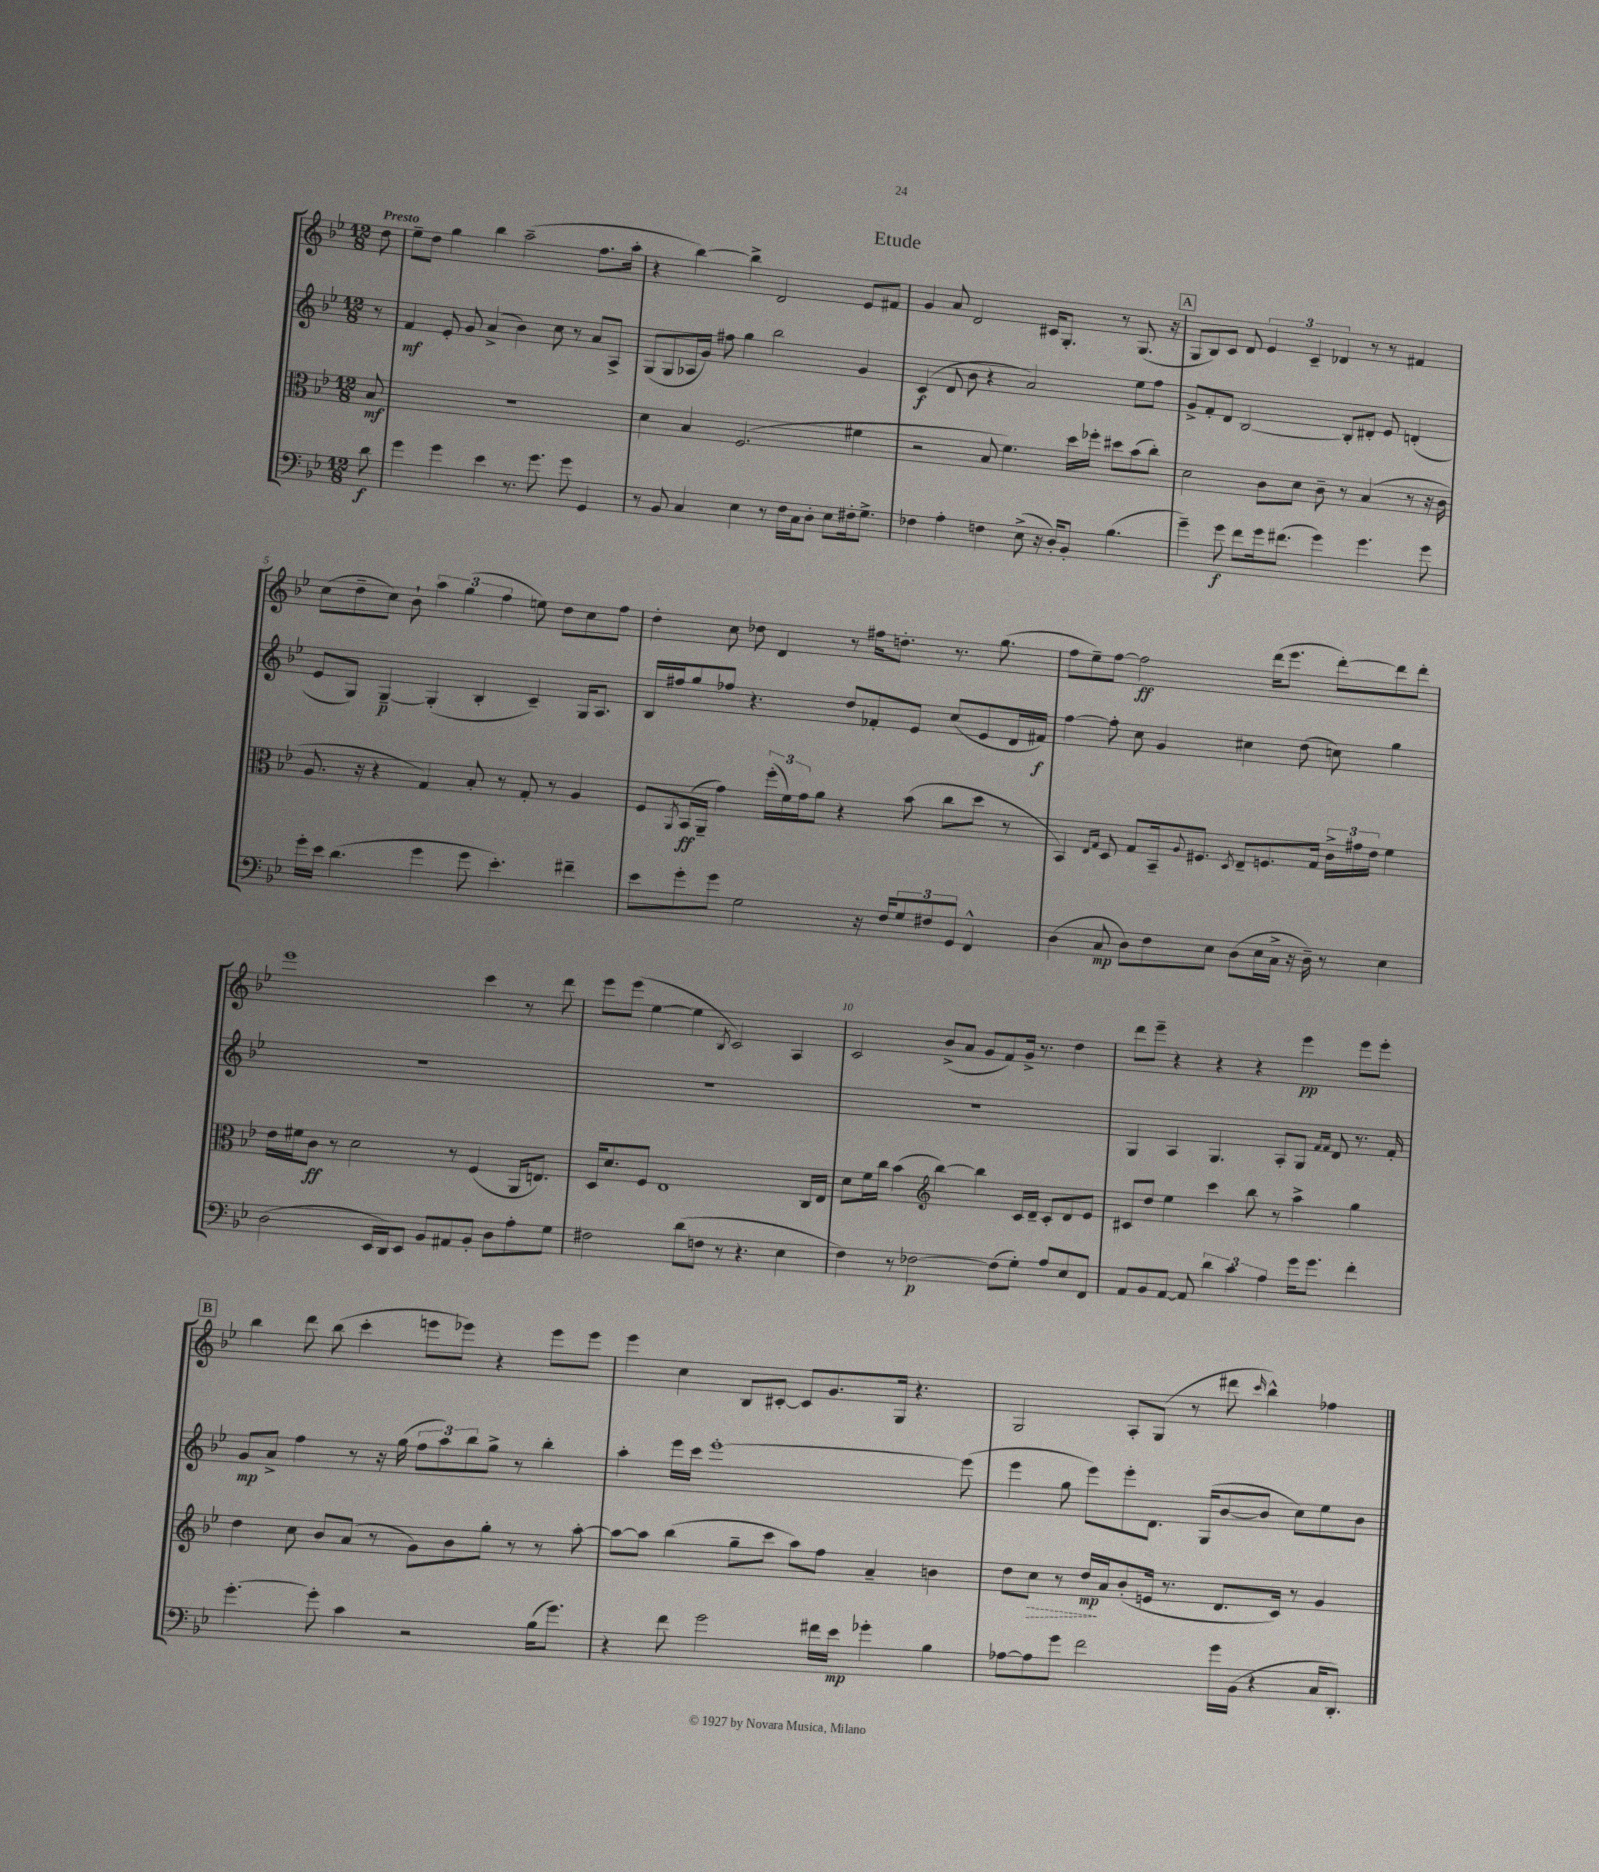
\header { title = "Etude" }
<<
\new StaffGroup <<
\new Staff = "s0" {
    \clef treble \key bes \major \numericTimeSignature \time 12/8 \partial 8 \tempo "Presto"
    d''8 |
    ees''8-- d''8 g''4 bes''4 a''2--( f''8. a''16-. |
    r4 bes''4~) bes''4-> d'2 ees'8 fis'8 |
    g'4 a'8 d'2 cis'16 g8.-. r8 g8.( r16 |
    \mark \markup { \box "A" } g8 bes8) c'8 d'8 \tuplet 3/2 { ees'4 c'4-- des'4 } r8 r8 fis'4 |
    c''8( d''8-- c''8) bes'8-! \tuplet 3/2 { a''4 g''4( f''4 } e''8) d''8 c''8 f''8 |
    d''4-. c''8 des''8 d'4 r8 fis''16 d''8.-. r8. g''8.( |
    f''8 ees''8--) f''8~ f''2\ff d'''16( ees'''8. d'''8~-.) d'''8 d'''8-. |
    ees'''1 c'''4 r8 d'''8 |
    ees'''8 ees'''8( ees''4~ ees''4 \acciaccatura { bes8 } c'2) a4 |
    c'2 bes'8->( a'8 g'8 f'8) g'16-> r8. d''4 |
    d'''8 ees'''8-- r4 r4 r4 ees'''4\pp ees'''8 ees'''8-. |
    \mark \markup { \box "B" } bes''4 d'''8 bes''8( c'''4-. e'''8 ees'''8) r4 ees'''8 ees'''8 |
    ees'''4 c''4 bes8 cis'8~-. cis'8 g'8. g16 r4. |
    g2 a8-. g8( r8 dis'''8 \grace { c'''16 } bes''4-^) fes''4 \bar "|." |
}
\new Staff = "s1" {
    \clef treble \key bes \major \numericTimeSignature \time 12/8 \partial 8
    r8 |
    f'4\mf ees'8-. g'8 a'4->( bes'4) c''8 r8 a'8 a8-> |
    g8( g8 aes16 g'16) fis''8 g''4 bes''2 g'4 |
    c'4\f( d'8 bes'8 r4 a'2) ees''8 f''8 |
    \mark \markup { \box "A" } g'8-> f'8-. d'8 bes2~ bes8-. dis'8-. ees'8 d'4-.( |
    ees'8 g8) g4~--\p g4-.( bes4-. c'4--) g16 a8. |
    bes16 fis''16 g''8 fes''8 r4. d''8 fes'8-. ees'8 c''8( ees'8 d'16 fis'16\f) |
    f''4~ f''8-. c''8 g'4 cis''4 d''8( c''8) g''4 |
    R1. |
    R1. |
    R1. |
    g4 a4 g4. a8-. g8 \grace { f'16 f'16 } d'8 r8. f'16-. |
    \mark \markup { \box "B" } g'8\mp a'8-> f''4 r8 r16 g''16( \tuplet 3/2 { f''8 a''8) bes''8 } g''8-> r8 bes''4-. |
    a''4-. ees'''16 c'''16 ees'''1~-. ees'''8( |
    ees'''4 g''8 ees'''8) ees'''8-. d'8. g16( bes'8~ bes'8 c''8) ees''8 bes'8 \bar "|." |
}
\new Staff = "s2" {
    \clef alto \key bes \major \numericTimeSignature \time 12/8 \partial 8
    bes8\mf |
    R1. |
    d'4 bes4 f2.( fis'4 |
    r2 bes8 f'4.) d''16 fes''16-. dis''8 bes'8( c''8-.) |
    \mark \markup { \box "A" } d'2 c'8 d'8 c'8-- r8 bes4( r8 r16 c'16 |
    a8. r16 r4 g4) bes8-. r8 g8-. r8 a4 |
    f8 \acciaccatura { a,8 } bes,16\ff( a,16-- g'4) \tuplet 3/2 { f''16-.( f'16) g'16 } a'8 r4 bes'8( c''8 d''8 r8 |
    bes,4) \grace { ees16 g16 } d8 g8 bes,16-- \appoggiatura { a8 } fis8. \acciaccatura { d8 } ees8-- f8. g16 \tuplet 3/2 { c'16-> gis'16 ees'16 } f'4 |
    ees'16 fis'16 c'8\ff r8 d'2 r8 f4( a,16 e8.) |
    d16 d'8. f8 ees1 c16 ees16 |
    d'8 f'16 c''16 bes'4( \clef treble bes''4~) bes''4 c'16 d'16-- c'8-. d'8 ees'8 |
    cis'8 d''8 ees''4 c'''4 bes''8 r8 a''4-> g''4 |
    \mark \markup { \box "B" } d''4 c''8 bes'8 a'8( r8 g'8) bes'8 g''8-. r8 r8 a''8~-. |
    a''8~ a''8 bes''4( g''8-- c'''8 a''8) f''8 a'4-- b'4 |
    d''8 \once \override Hairpin.style = #'dashed-line c''8\> r8 d''16\mp\! a'16 bes'8-.( e'16 r8. d'8. c'16) r8 g'4 \bar "|." |
}
\new Staff = "s3" {
    \clef bass \key bes \major \numericTimeSignature \time 12/8 \partial 8
    d'8\f |
    g'4 g'4 ees'4 r8. g'8. g'8 g,4 |
    r8 bes,8 c4 ees4 r8 f16 c16 d8-. ees8 fis16-. g8.-> |
    fes4 a4-. f4 ees8->( r16 d16-.) bes,8-. bes4.( |
    \mark \markup { \box "A" } g'4--) g'8\f f'8 g'16 fis'8.( g'4) g'4. g'8 |
    g'16-. ees'16 d'4.( g'4 g'8 ees'4.-.) fis'4-- |
    ees'8 g'8-. g'8 g2 r16 f16 \tuplet 3/2 { g8 fis8 g,8 } f,4-^ |
    d4( c8\mp d8) f8 ees8 d8( ees16 c16-> r16 d16--) r8 ees4 |
    d2( ees,16 d,16) ees,8 bes,8 ais,8 bes,8-. d8 a8-. g8 |
    fis2 d'8( f8 r8 r4. ees4 |
    f4) r8 fes2~\p fes8( g8-.) a8 ees8 f,8 |
    a,8 bes,8 a,8~ a,8 \tuplet 3/2 { d'4 c'4 a4 } g'16 g'8. f'4-. |
    \mark \markup { \box "B" } g'4.~-. g'8-. c'4 r2 bes16( g'8.) |
    r4 f'8 g'2 fis'16 ees'16\mp ges'4-. bes4 |
    aes8~ aes8 g'8 f'2 g'16 bes,16( r4 c16 d,8.-.) \bar "|." |
}
>>
>>
\layout { \context { \Score \override BarNumber.break-visibility = ##(#f #t #t) barNumberVisibility = #(every-nth-bar-number-visible 5) } }
